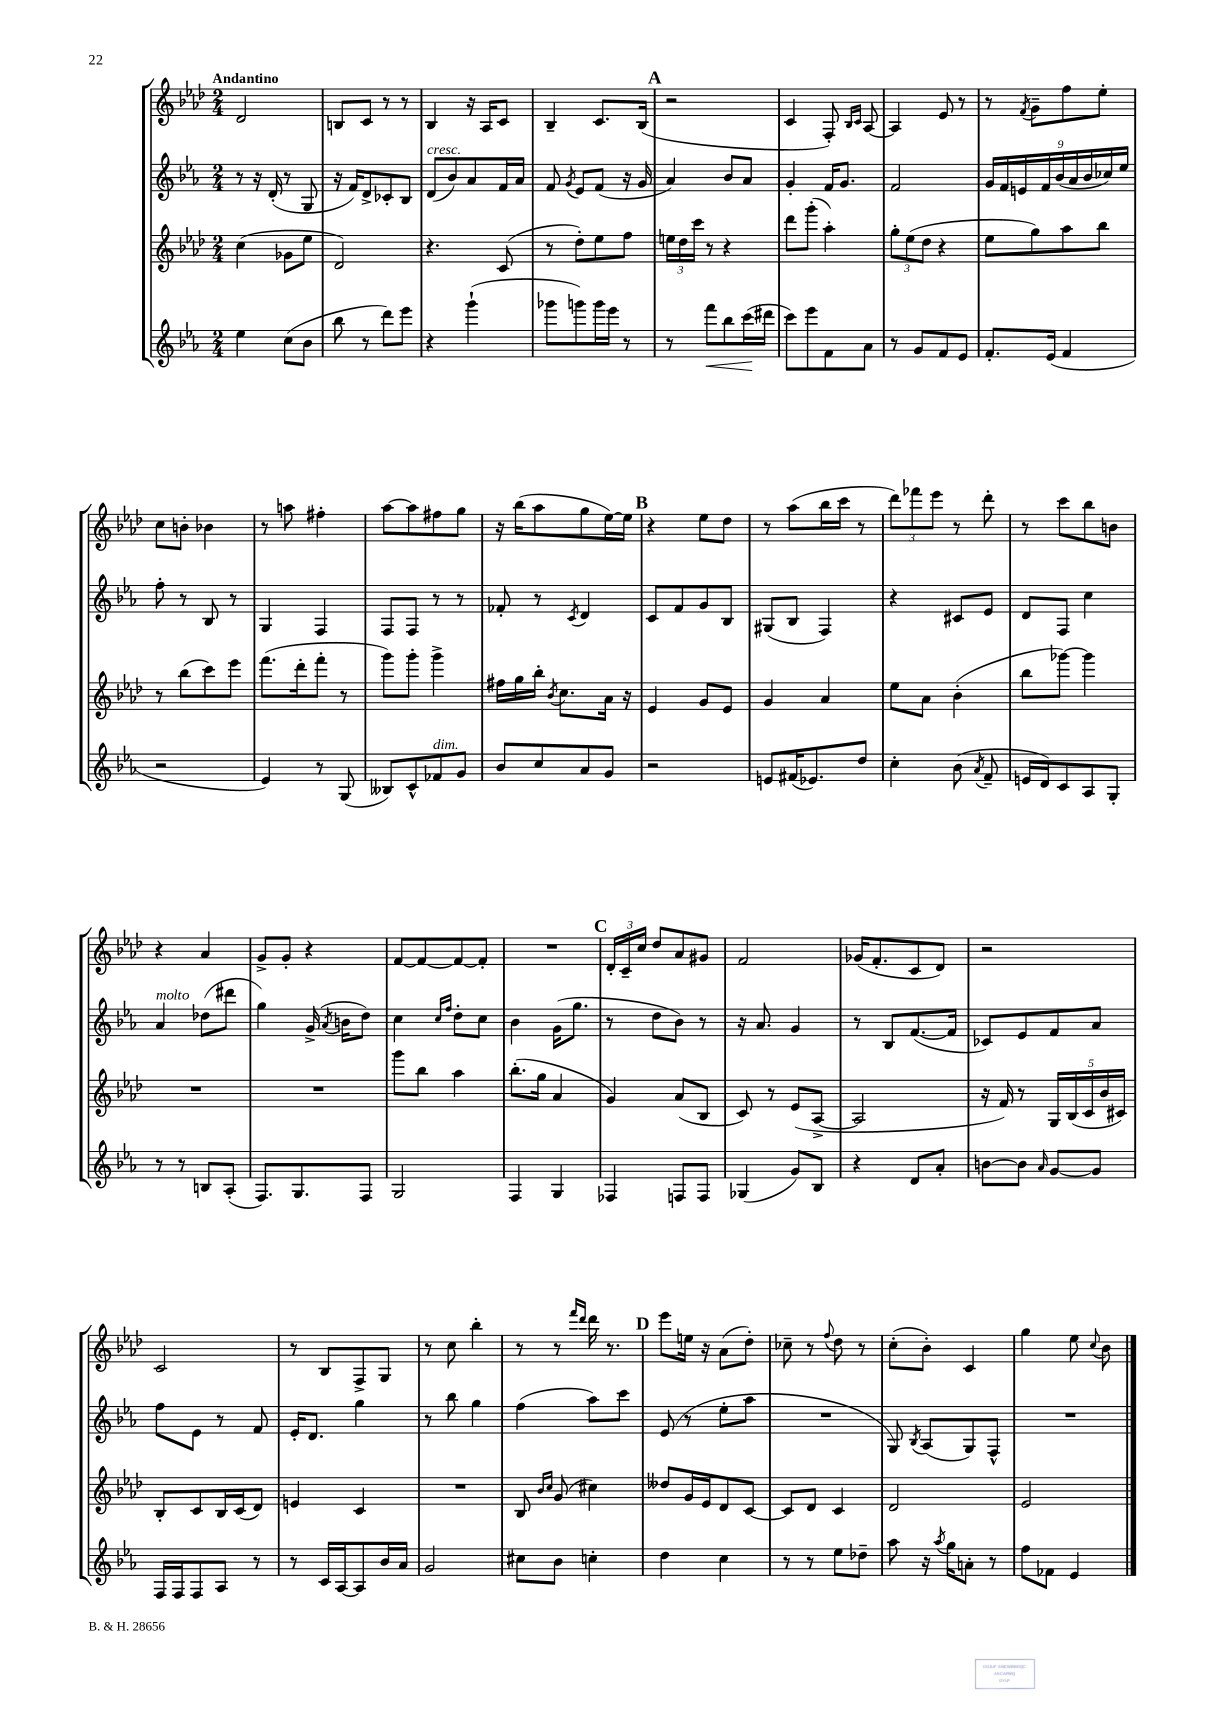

**kern	**kern	**kern	**kern
*staff4	*staff3	*staff2	*staff1
*clefG2	*clefG2	*clefG2	*clefG2
*k[b-e-a-]	*k[b-e-a-d-]	*k[b-e-a-]	*k[b-e-a-d-]
*M2/4	*M2/4	*M2/4	*M2/4
4ee-	(4cc	8r	2d-
.	.	16r	.
.	.	(16d'	.
(8cc	8g-	8r	.
8b-	8ee-	8G	.
=	=	=	=
8bb-	2d-)	16r	8B
.	.	16f)	.
8r	.	8d^	8c
8ddd)	.	8c-'	8r
8eee-	.	8B-	8r
=	=	=	=
4r	4.r	(8d	4B-
.	.	8b-)	.
(4ggg`	.	8a-	16r
.	.	.	16A-
.	(8c	16f	8c
.	.	16a-	.
=	=	=	=
8ggg-	8r	8f	4B-~
.	.	8qg	.
8ggg)	8dd-')	8e-	.
16ggg	8ee-	(8f	8.c
16eee-	.	.	.
8r	8ff	16r	.
.	.	16g	(16B-
=	=	=	=
8r	24ee	4a-)	2r
.	24dd-	.	.
.	24ccc	.	.
8fff	8r	.	.
8bb-	4r	8b-	.
(16ccc	.	8a-	.
16ddd#	.	.	.
=	=	=	=
8ccc)	8ddd-	4g'	4c
8eee-	(8ggg'	.	.
8f	4aa-')	16f	8F')
.	.	8.g	.
.	.	.	16qqB-
.	.	.	16qqc
8a-	.	.	[8A-
=	=	=	=
8r	12gg'	2f	4A-]
.	(12ee-	.	.
8g	.	.	.
.	12dd-	.	.
8f	4r	.	8e-
8e-	.	.	8r
=	=	=	=
8.f'	8ee-	18g	8r
.	.	18f	.
.	.	18e	.
.	.	.	8qf
.	8gg)	.	8g~
.	.	18f	.
(16e-	.	.	.
.	.	(18b-	.
4f	8aa-	.	8ff
.	.	18a-	.
.	.	18b-	.
.	8bb-	.	8ee-'
.	.	18cc-)	.
.	.	18ee-	.
=	=	=	=
2r	8r	8ff'	8cc
.	(8bb-	8r	8b'
.	8ccc)	8B-	4b-
.	8eee-	8r	.
=	=	=	=
4e-)	(8.fff	4G	8r
.	.	.	8aa
.	16ddd-'	.	.
8r	8fff'	4F	4ff#'
(8G	8r	.	.
=	=	=	=
8B--)	8ggg)	8F	[8aa-
8c^^	8ggg'	8F	8aa-]
8f-	4ggg^	8r	8ff#
8g	.	8r	8gg
=	=	=	=
8b-	16ff#	8f-'	16r
.	16gg	.	(16bb-
8cc	16bb-'	8r	8aa-
.	8qb-	.	.
.	8.cc	.	.
.	.	8qc	.
8a-	.	4d	8gg
8g	16a-	.	[16ee-)
.	16r	.	16ee-]
=	=	=	=
2r	4e-	8c	4r
.	.	8f	.
.	8g	8g	8ee-
.	8e-	8B-	8dd-
=	=	=	=
8e	4g	(8G#	8r
(16f#	.	8B-	(8aa-
8.e-)	.	.	.
.	4a-	4F)	16bb-
.	.	.	16ccc
8dd	.	.	8r
=	=	=	=
4cc'	8ee-	4r	12ddd-)
.	.	.	12fff-
.	8a-	.	.
.	.	.	12eee-
(8b-	(4b-'	8c#	8r
8qa-	.	.	.
8f~	.	8e-	8ddd-'
=	=	=	=
16e	8bb-	8d	8r
16d)	.	.	.
8c	[8ggg-)	8F	8ccc
8A-	4ggg-]	4cc	8bb-
8G'	.	.	8b
=	=	=	=
8r	2r	4a-	4r
8r	.	.	.
8B	.	(8dd-	4a-
(8A-'	.	8ddd#	.
=	=	=	=
8.F)	2r	4gg)	8g^
.	.	.	8g'
8.G	.	.	.
.	.	(16g^	4r
.	.	8qa-	.
.	.	16b	.
8F	.	8dd)	.
=	=	=	=
2G	8ggg	4cc	[8f
.	8bb-	.	8f_
.	.	16qqcc	.
.	.	16qqff	.
.	4aa-	8dd'	8f_
.	.	8cc	8f']
=	=	=	=
4F	(8.bb-'	4b-	2r
.	16gg	.	.
4G	4a-	(16g	.
.	.	8.gg	.
=	=	=	=
4F-	4g)	8r	24d-'
.	.	.	24c~
.	.	.	24cc
.	.	8dd	8dd-
8F	(8a-	8b-)	8a-
8F	8B-	8r	8g#
=	=	=	=
(4G-	8c)	16r	2f
.	.	8.a-	.
.	8r	.	.
8g)	(8e-	4g	.
8B-	[8A-^	.	.
=	=	=	=
4r	2A-]	8r	(16g-
.	.	.	8.f'
.	.	8B-	.
8d	.	([8.f	8c
8a-'	.	.	8d-)
.	.	16f]	.
=	=	=	=
[8b	16r	8c-)	2r
.	16f)	.	.
8b]	8r	8e-	.
16qqa-	.	.	.
[8g	20G	8f	.
.	(20B-	.	.
.	20c	.	.
8g]	.	8a-	.
.	20b-	.	.
.	20c#)	.	.
=	=	=	=
16F	8B-'	8ff	2c
16F	.	.	.
8F	8c	8e-	.
8A-	16B-	8r	.
.	(16c	.	.
8r	8d-)	8f	.
=	=	=	=
8r	4e	16e-'	8r
.	.	8.d	.
16c	.	.	8B-
[16A-	.	.	.
8A-]	4c	4gg	8F^
16b-	.	.	8G
16a-	.	.	.
=	=	=	=
2g	2r	8r	8r
.	.	8bb-	8cc
.	.	4gg	4bb-'
=	=	=	=
8cc#	8B-	(4ff	8r
.	16qqb-	.	.
.	16qqcc	.	.
8b-	(8g	.	8r
.	.	.	16qqfff
.	.	.	16qqddd-
4cc'	4cc#)	8aa-)	16ddd-
.	.	.	8.r
.	.	8ccc	.
=	=	=	=
4dd	8dd--	(8e-	8eee-
.	16g	8r	16ee
.	16e-	.	16r
4cc	8d-	8ee-'	(8a-
.	[8c	8aa-	8dd-')
=	=	=	=
8r	8c]	2r	8cc-~
8r	8d-	.	8r
.	.	.	8qqff
8ee-	4c	.	8dd-
8dd-~	.	.	8r
=	=	=	=
8aa-	2d-	8G)	(8cc'
.	.	8qB-	.
16r	.	(8A-	8b-')
8qaa-	.	.	.
16gg	.	.	.
8a'	.	8G)	4c
8r	.	8F^^	.
=	=	=	=
8ff	2e-	2r	4gg
8f-	.	.	.
4e-	.	.	8ee-
.	.	.	8qqcc
.	.	.	8b-
==	==	==	==
*-	*-	*-	*-
